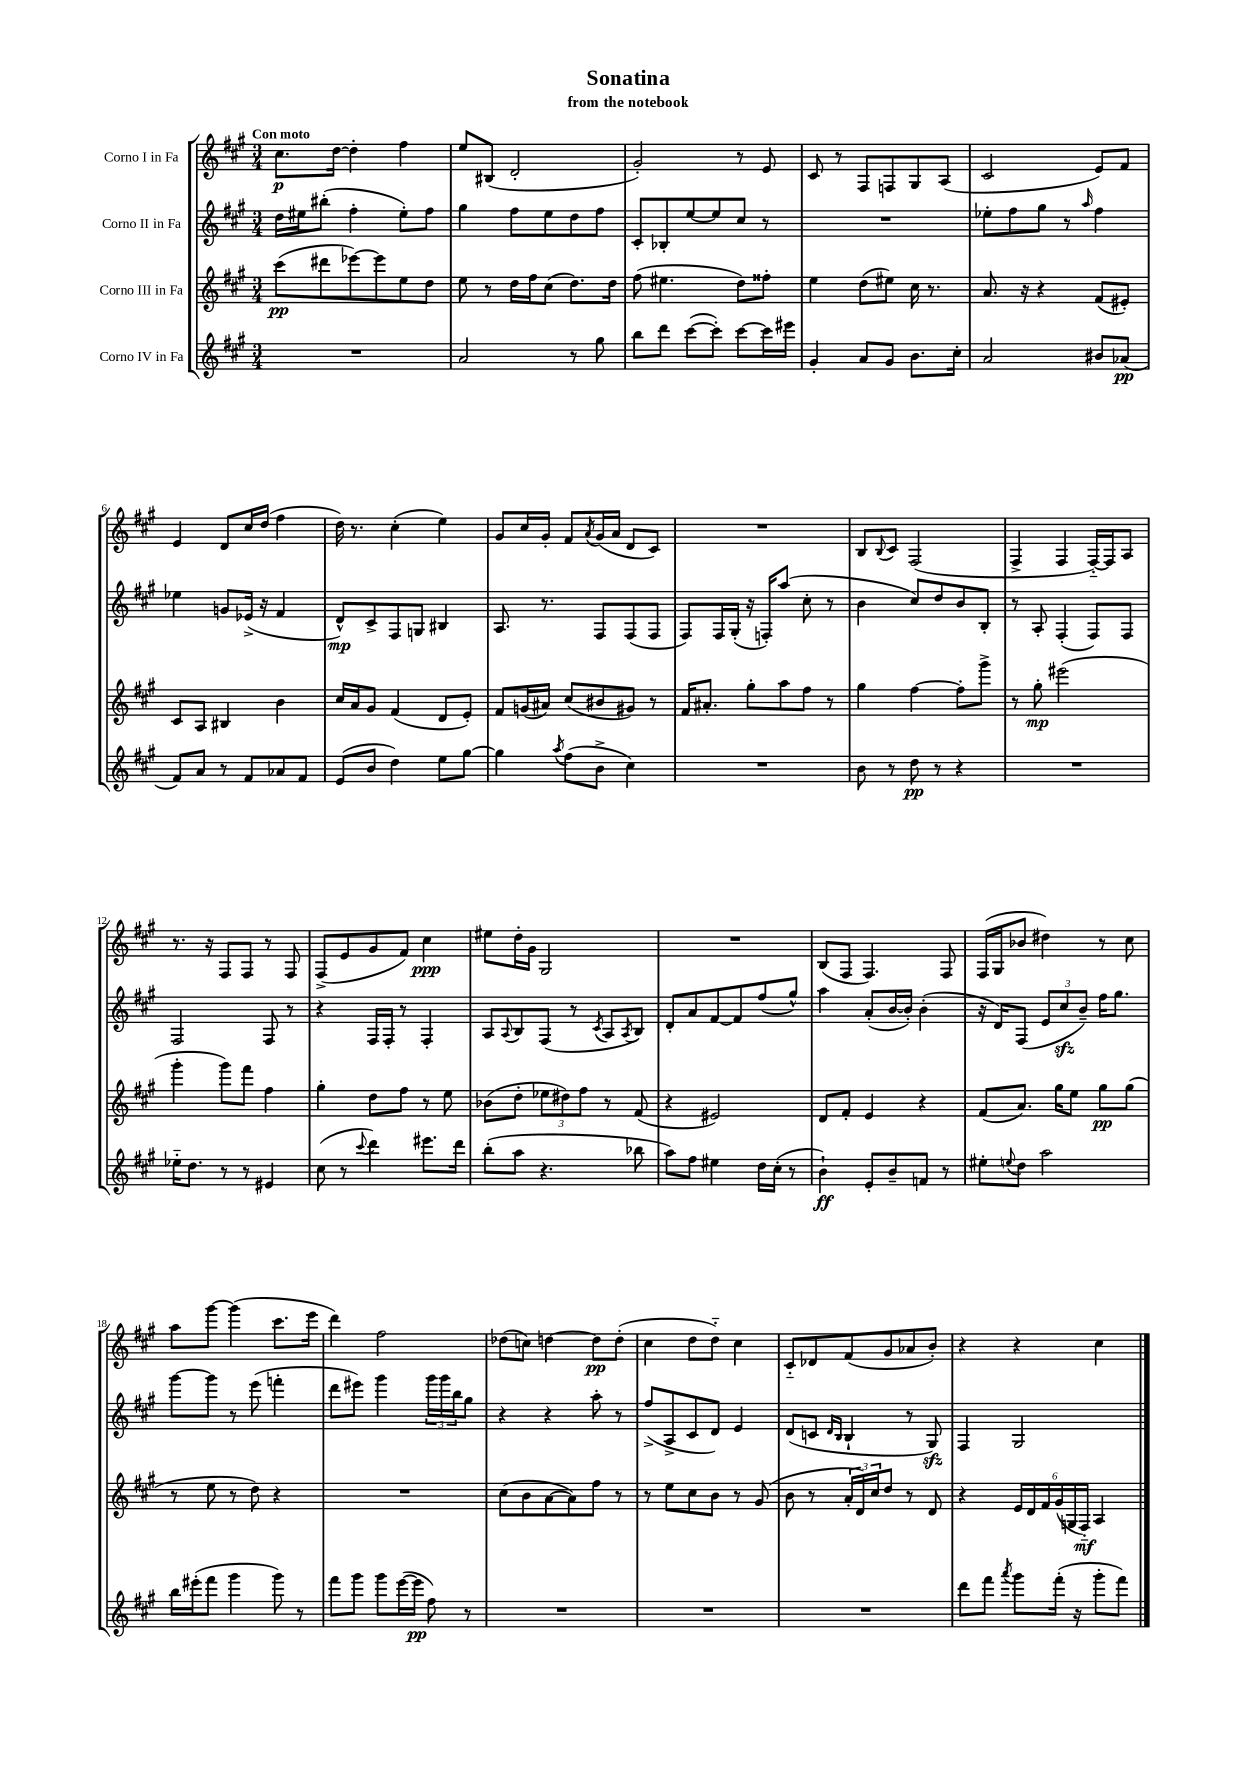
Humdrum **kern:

**kern	**kern	**kern	**kern
*staff4	*staff3	*staff2	*staff1
*clefG2	*clefG2	*clefG2	*clefG2
*k[f#c#g#]	*k[f#c#g#]	*k[f#c#g#]	*k[f#c#g#]
*M3/4	*M3/4	*M3/4	*M3/4
2.r	(8ccc#	16dd	8.cc#
.	.	16ee#	.
.	8ddd#	(8bb#'	.
.	.	.	[16dd
.	[8eee-)	4ff#'	4dd']
.	8eee-]	.	.
.	8ee	8ee#')	4ff#
.	8dd	8ff#	.
=	=	=	=
2a	8ee	4gg#	8ee
.	8r	.	(8B#
.	16dd	8ff#	2d'
.	16ff#	.	.
.	(8cc#	8ee	.
8r	8.dd)	8dd	.
8gg#	.	8ff#	.
.	16dd	.	.
=	=	=	=
8bb	(8ff#	8c#'	2g#')
8ddd	4.ee#	8B-'	.
([8ccc#	.	[8ee	.
8ccc#'])	.	8ee]	.
[8ccc#	8dd)	8cc#	8r
16ccc#]	8ff##'	8r	8e
16eee#	.	.	.
=	=	=	=
4g#'	4ee	2.r	8c#
.	.	.	8r
8a	(8dd	.	8F#
8g#	8ee#)	.	8F
8.b	16cc#	.	8G#
.	8.r	.	.
.	.	.	(8A
16cc#'	.	.	.
=	=	=	=
2a	8.a	8ee-'	2c#
.	.	8ff#	.
.	16r	.	.
.	4r	8gg#	.
.	.	8r	.
.	.	16qqaa	.
8b#	(8f#	4ff#	8e)
(8a-	8e#')	.	8f#
=	=	=	=
8f#)	8c#	4ee-	4e
8a	8A	.	.
8r	4B#	8g	8d
8f#	.	(16e-^	16cc#
.	.	16r	(16dd
8a-	4b	4f#	4ff#
8f#	.	.	.
=	=	=	=
(8e	16cc#	8d^^)	16dd)
.	16a	.	8.r
8b	8g#	8c#^	.
4dd)	(4f#	8F#	(4cc#'
.	.	8G	.
8ee	8d	4B#	4ee)
[8gg#	8e')	.	.
=	=	=	=
4gg#]	8f#	8.A	8g#
.	(16g	.	16cc#
.	16a#)	8.r	16g#'
8qaa	.	.	.
(8ff#	(8cc#	.	8f#
.	.	.	8qa
8b^	8b#	8F#	(16g#
.	.	.	16a
4cc#)	8g#)	(8F#	8d
.	8r	8F#	8c#)
=	=	=	=
2.r	16f#	8F#)	2.r
.	8.a#'	.	.
.	.	16F#	.
.	.	(16G#'	.
.	8gg#'	16r	.
.	.	16F')	.
.	8aa	(8aa	.
.	8ff#	8cc#'	.
.	8r	8r	.
=	=	=	=
8b	4gg#	4b	8B
.	.	.	8qqB
8r	.	.	8c#
8dd	[4ff#	8cc#)	(2F#
8r	.	8dd	.
4r	8ff#']	8b	.
.	8ggg#^	8B'	.
=	=	=	=
2.r	8r	8r	4F#^
.	8gg#'	8A'	.
.	(2eee#	(4F#'	4F#
.	.	8F#)	[16F#'~)
.	.	.	16F#]
.	.	8F#	8A
=	=	=	=
16ee-'~	4ggg#'	2F#	8.r
8.dd	.	.	.
.	.	.	16r
8r	8ggg#)	.	8F#
8r	8fff#	.	8F#
4e#	4ff#	8F#	8r
.	.	8r	8F#
=	=	=	=
(8cc#	4gg#'	4r	(8F#^
8r	.	.	8e
8qqccc#	.	.	.
4ddd)	8dd	16F#	8g#
.	.	16F#'	.
.	8ff#	8r	8f#)
8.eee#	8r	4F#'	4cc#
.	8ee	.	.
16ddd	.	.	.
=	=	=	=
(8bb'	(8b-	8A	8ee#
.	.	8qqA	.
8aa	8dd'	8B	16dd'
.	.	.	16g#
4.r	12ee-	(8F#	2G#
.	12dd#)	.	.
.	.	8r	.
.	12ff#	.	.
.	.	8qc#	.
.	8r	8A	.
.	.	8qA	.
8bb-	(8f#	8B)	.
=	=	=	=
8aa)	4r	8d'	2.r
8ff#	.	8a	.
4ee#	2e#)	[8f#	.
.	.	8f#]	.
16dd	.	(8ff#	.
(16cc#'	.	.	.
8r	.	8gg#^^)	.
=	=	=	=
4b`)	8d	4aa	(8B
.	8f#'	.	8F#
8e'	4e	(8a'	4.F#)
8b~	.	[16b	.
.	.	16b'])	.
8f	4r	(4b'	.
8r	.	.	8F#
=	=	=	=
8ee#'	(8f#	16r	(16F#
.	.	16d)	16G#
8qqee	.	.	.
8dd	8.a)	(8F#	8b-
2aa	.	12e	4dd#)
.	16gg#	.	.
.	.	12cc#	.
.	8ee	.	.
.	.	12b~)	.
.	8gg#	16ff#	8r
.	.	8.gg#	.
.	(8gg#	.	8cc#
=	=	=	=
16bb	8r	[8ggg#	8aa
(16eee#'	.	.	.
8fff#	8ee	8ggg#]	[8ggg#
4ggg#	8r	8r	(4ggg#]
.	8dd)	(8eee	.
8ggg#)	4r	4fff'	8.ccc#
8r	.	.	.
.	.	.	16eee
=	=	=	=
8fff#	2.r	8ddd	4ddd)
8ggg#	.	8eee#)	.
8ggg#	.	4ggg#	2ff#
([16eee	.	.	.
16eee]	.	.	.
8ff#)	.	24ggg#	.
.	.	24ggg#	.
.	.	24bb	.
8r	.	8gg#	.
=	=	=	=
2.r	(8cc#	4r	(8dd-
.	8b	.	8cc)
.	[8a	4r	[4dd
.	8a])	.	.
.	8ff#	8aa'	8dd]
.	8r	8r	(8dd'
=	=	=	=
2.r	8r	(8ff#^	4cc#
.	8ee	8A^	.
.	8cc#	8c#	8dd
.	8b	8d)	8dd'~)
.	8r	4e	4cc#
.	(8g#	.	.
=	=	=	=
2.r	8b	(8d	8c#'~
.	8r	8c	8d-
.	.	16qqd	.
.	.	16qqB	.
.	24a'	4B`	(8f#
.	24d)	.	.
.	24cc#	.	.
.	8dd	.	8g#
.	8r	8r	8a-
.	8d	8G#)	8b')
=	=	=	=
8ddd	4r	4F#	4r
8fff#	.	.	.
8qaaa	.	.	.
8ggg#	24e	2G#	4r
.	24d	.	.
.	24f#	.	.
(16fff#'	(24g#	.	.
.	24G	.	.
16r	.	.	.
.	24F#'~)	.	.
8ggg#'	4A	.	4cc#
8fff#)	.	.	.
==	==	==	==
*-	*-	*-	*-
